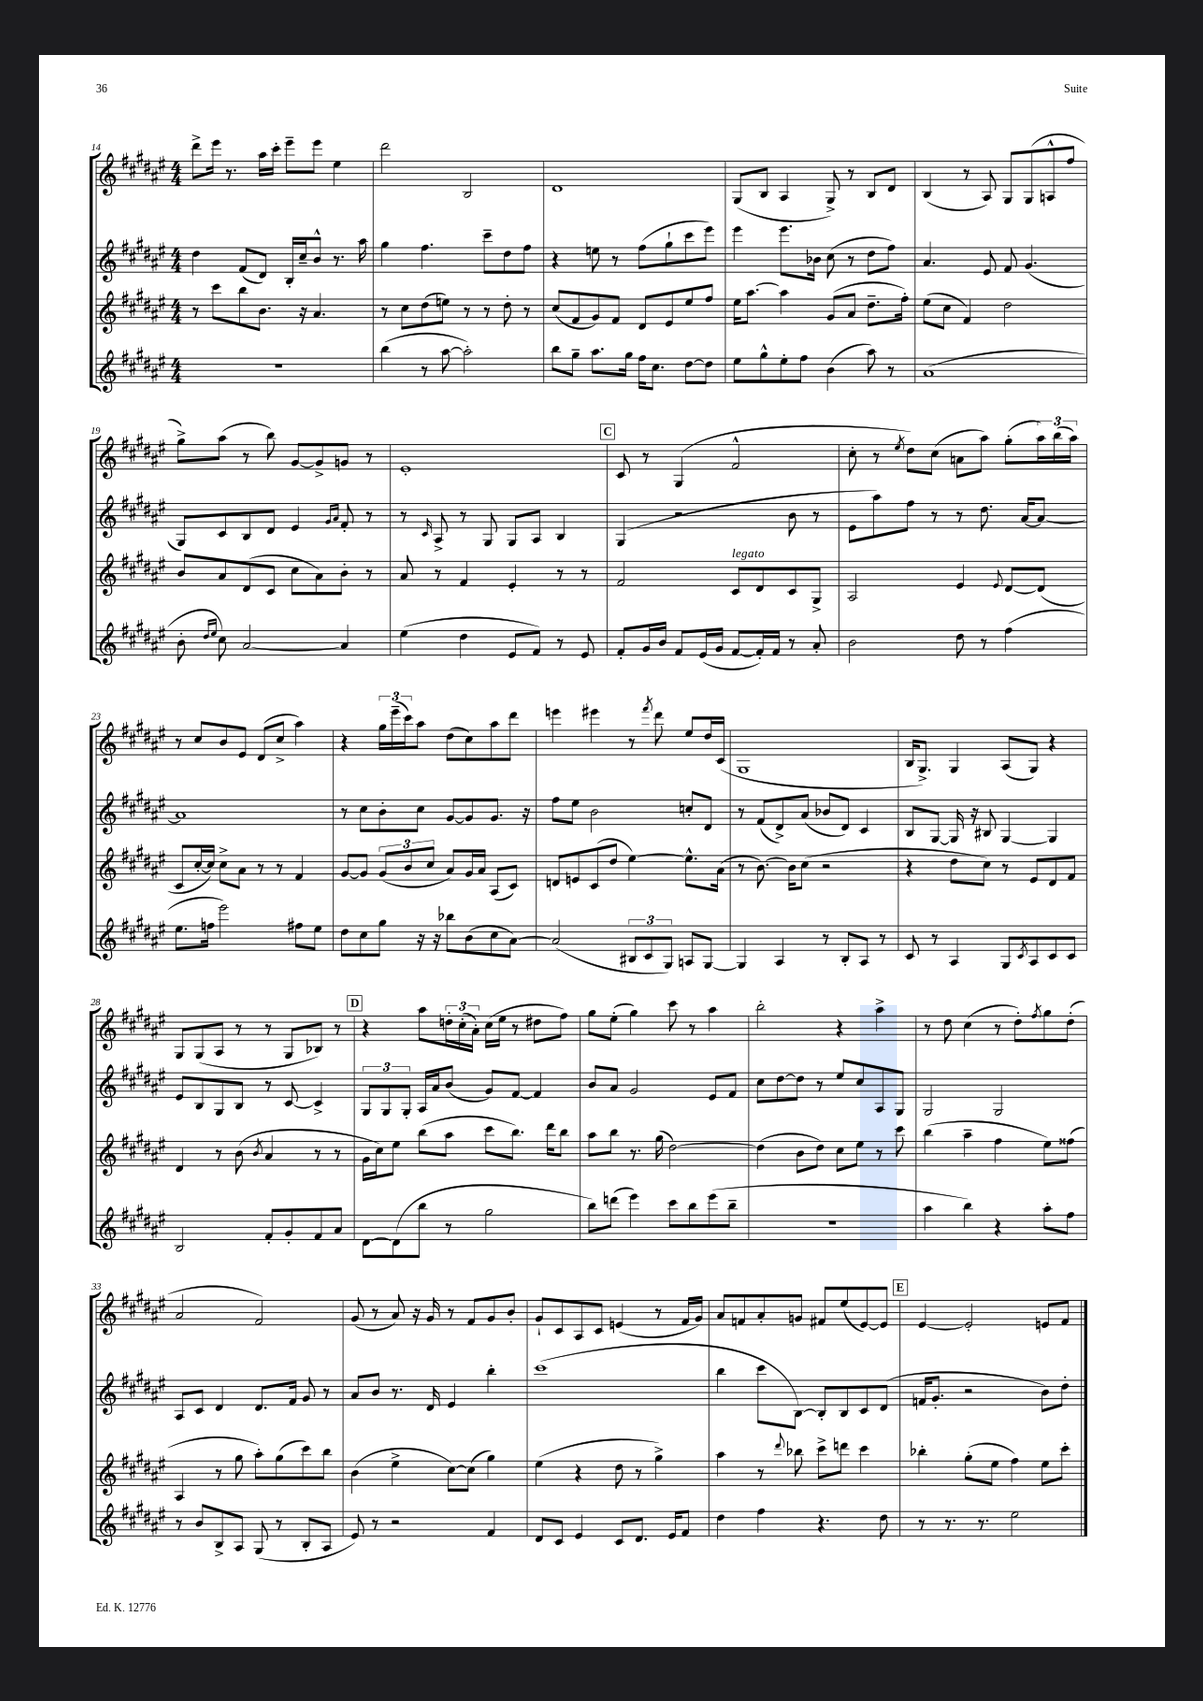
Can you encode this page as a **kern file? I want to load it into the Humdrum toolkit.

**kern	**kern	**kern	**kern
*staff4	*staff3	*staff2	*staff1
*clefG2	*clefG2	*clefG2	*clefG2
*k[f#c#g#d#a#e#]	*k[f#c#g#d#a#e#]	*k[f#c#g#d#a#e#]	*k[f#c#g#d#a#e#]
*M4/4	*M4/4	*M4/4	*M4/4
1r	8r	4dd#	8ddd#^
.	8ccc#	.	16eee#
.	.	.	8.r
.	8bb	(8f#	.
.	8.b	8d#)	16aa#
.	.	.	16ccc#'
.	.	16B'	8eee#~
.	16r	16cc#~	.
.	4.a#	8b^^	8eee#
.	.	8.r	4ee#
.	.	16aa#	.
=	=	=	=
(4bb	8r	4gg#	2ddd#
.	8cc#	.	.
8r	(8dd#	4.ff#	.
[8aa#	8ee)	.	.
2aa#'])	8r	.	2B
.	8r	8ccc#~	.
.	8dd#'	8dd#	.
.	8r	8ff#	.
=	=	=	=
8bb	(8cc#	4r	1d#
8gg#~	8f#	.	.
8.aa#	8g#)	8ee	.
.	8f#	8r	.
16gg#	.	.	.
16ff#	8d#	(8ff#	.
8.cc#	.	.	.
.	8e#	8gg#`	.
[8dd#	8ee#	8ccc#	.
8dd#]	8ff#	8eee#)	.
=	=	=	=
8ee#	16ee#	4eee#	(8G#
.	[8.aa#	.	.
8gg#^^	.	.	8B
8ee#'	4aa#]	8.eee#	4A#
8ff#	.	.	.
.	.	16b-	.
(4b	(8g#	(8cc#	8G#^)
.	8a#	8r	8r
8aa#)	8.dd#~	8dd#	8B
8r	.	8ff#)	8d#
.	16ff#')	.	.
=	=	=	=
(1a#	(8ee#	4.a#	(4B
.	8cc#	.	.
.	4f#)	.	8r
.	.	8e#	8A#)
.	2dd#	8f#	8G#
.	.	(4.g#	(8G#
.	.	.	8A^^
.	.	.	8ff#
=	=	=	=
8b'	8b	8G#)	8gg#^)
16qqdd#	.	.	.
16qqee#	.	.	.
8cc#)	8a#	8c#	(8aa#
[2a#	(8d#	8B	8r
.	8c#	8d#	8bb)
.	8cc#	4e#	[8g#
.	8a#)	.	8g#^]
.	.	16qqg#	.
.	.	16qqa#	.
4a#]	8b'	8f#'	8g
.	8r	8r	8r
=	=	=	=
(4ee#	8a#	8r	1e#'
.	.	16qqc#	.
.	8r	8A#^	.
4dd#	4f#	8r	.
.	.	8G#	.
8e#	4e#'	8G#	.
8f#)	.	8A#	.
8r	8r	4B	.
8e#	8r	.	.
=	=	=	=
8f#'	2f#	(4G#	8c#
16g#	.	.	8r
16b	.	.	.
8f#	.	2r	(4G#
(16e#	.	.	.
16g#	.	.	.
[8f#	8c#	.	2f#^^
16f#'])	8d#	.	.
16f#	.	.	.
8r	8c#	8b	.
8a#'	8G#^	8r	.
=	=	=	=
2b	2A#	8e#	8cc#'
.	.	8aa#)	8r
.	.	.	8qee#
.	.	8ff#	8dd#)
.	.	8r	(8cc#
8dd#	4e#	8r	8a
8r	.	8.dd#	8aa#)
.	8qqe#	.	.
(4ff#	[8d#	.	(8gg#'
.	.	[16a#	.
.	(8d#]	8a#_	24aa#)
.	.	.	(24bb
.	.	.	24aa#)
=	=	=	=
8.ee#	8c#	1a#]	8r
.	[16cc#'	.	8cc#
16ff	16cc#])	.	.
2eee#)	8cc#^	.	8b
.	8a#	.	8e#
.	8r	.	(8d#
.	8r	.	8cc#^
8ff#	4f#	.	4aa#)
8ee#	.	.	.
=	=	=	=
8dd#	[8g#	8r	4r
8cc#	8g#]	8cc#	.
8gg#	(12g#	8b'	24gg#
.	.	.	(24eee#~
.	12b	.	24ccc#)
16r	.	8cc#	8aa#
.	12cc#	.	.
16r	.	.	.
8bb-	8a#)	[8g#	(8dd#
(8b	16g#	8g#]	8cc#)
.	16a#	.	.
8cc#	(8A#	8.g#	8aa#
[8a#)	8c#)	.	8ddd#
.	.	16r	.
=	=	=	=
(2a#]	8d	8ff#	4eee
.	8e	8ee#	.
.	(8c#	2b	4eee#
.	8dd#	.	.
12B#	[4ee#)	.	8r
12c#	.	.	.
.	.	.	8qfff#
.	.	.	8ddd#
12G#)	.	.	.
8A	8.ee#^^]	8cc'	8ee#
[8G#	.	8d#	16dd#
.	(16a#	.	(16c#
=	=	=	=
4G#]	8r	8r	1G#
.	[8.b)	(8f#	.
4A#	.	8d#^)	.
.	16b]	.	.
.	(8cc#	(8a#	.
8r	2r	8b-	.
8B'	.	8d#)	.
8A#	.	4c#	.
8r	.	.	.
=	=	=	=
8c#	4r	8B	16B
.	.	.	8.G#^)
8r	.	[8G#	.
4A#	8dd#	16G#]	4G#
.	.	16r	.
.	8cc#)	8B#	.
8G#	8r	[4G#	(8A#
8qc#	.	.	.
8A#	8e#	.	8G#)
8c#	8d#	4G#]	4r
8c#	8f#	.	.
=	=	=	=
2B	4d#	8e#	8G#
.	.	8B	(8G#
.	8r	8G#	8A#
.	(8b	8B	8r
.	8qb	.	.
8f#'	4a#	8r	8r
8g#'	.	[8c#	8G#
8f#	8r	4c#^]	8B-)
8a#	8r	.	8r
=	=	=	=
[8d#	16g#	12G#	4r
.	16cc#)	.	.
.	.	12G#	.
(8d#]	8ee#	.	.
.	.	12G#'	.
8bb	(8bb	16A#	8aa#
.	.	16a#	.
8r	8aa#	(8b	24dd'
.	.	.	(24cc#'
.	.	.	24a#')
2gg#	8ccc#	8g#)	(16cc#
.	.	.	16ee#
.	8.bb)	[8f#	8r
.	.	4f#]	8dd#
.	16ddd#	.	.
.	8bb	.	8ff#)
=	=	=	=
8bb)	8aa#	8b	8gg#
(8ddd	8bb	8a#	(8ee#'
4eee#)	8.r	2g#	4gg#)
.	(16gg#	.	.
8ccc#	[2dd#)	.	8ccc#
8bb	.	.	8r
(8eee#	.	8e#	4aa#
8bb~	.	8f#	.
=	=	=	=
1r	(4dd#]	8cc#	2bb'
.	.	[8dd#	.
.	8b	8dd#]	.
.	8dd#)	8r	.
.	8cc#	8ee#	4r
.	8ee#	8cc#	.
.	8r	8A#	4aa#^
.	8ccc#	8G#	.
=	=	=	=
4aa#	(4bb	2G#	8r
.	.	.	8dd#
4bb)	4aa#~	.	(4cc#
4r	4ff#	2G#	8r
.	.	.	8dd#')
.	.	.	8qff#
8aa#'	8ee#)	.	8gg#
8ff#	(8ff##	.	(8dd#'
=	=	=	=
8r	4A#	8A#	2a#
8b	.	8c#	.
8B^	8r	4d#	.
8A#	8gg#	.	.
(8G#	8aa#')	8.d#	2f#)
8r	(8gg#	.	.
.	.	16f#	.
8B'	8ccc#)	8g#	.
8A#	8bb	8r	.
=	=	=	=
8e#)	(4b	8a#	(8g#
8r	.	8b	8r
2r	4ee#^	8.r	8a#)
.	.	.	16r
.	.	16d#	16g#
.	[8cc#)	4e#	8r
.	(8cc#]	.	8f#
4f#	4gg#)	4bb'	8g#
.	.	.	8b'
=	=	=	=
8d#	(4ee#	(1ccc#	8g#`
8c#	.	.	8c#
4e#	4r	.	8A#
.	.	.	8c#
8c#	8dd#	.	(4e
8.d#	8r	.	.
.	4gg#^)	.	8r
16e#	.	.	.
8f#	.	.	16f#
.	.	.	16g#)
=	=	=	=
4dd#	4aa#	4bb	8a#
.	.	.	8f
4ff#	8r	8ccc#	8a#'
.	8qqddd#	.	.
.	8bb-	[8B)	8g
4.r	8ccc#^	8B']	8f#
.	8ddd	8B	(8ee#
.	4ccc#	8c#	[8e#)
8dd#	.	(8d#	8e#]
=	=	=	=
8r	4bb-'	16f	[4e#
.	.	8.g#'	.
8.r	.	.	.
.	(8gg#'	2r	2e#']
8.r	.	.	.
.	8ee#	.	.
2ee#	4ff#)	.	.
.	8ee#	8b)	8e
.	8ccc#'	8dd#'	8f#
==	==	==	==
*-	*-	*-	*-
